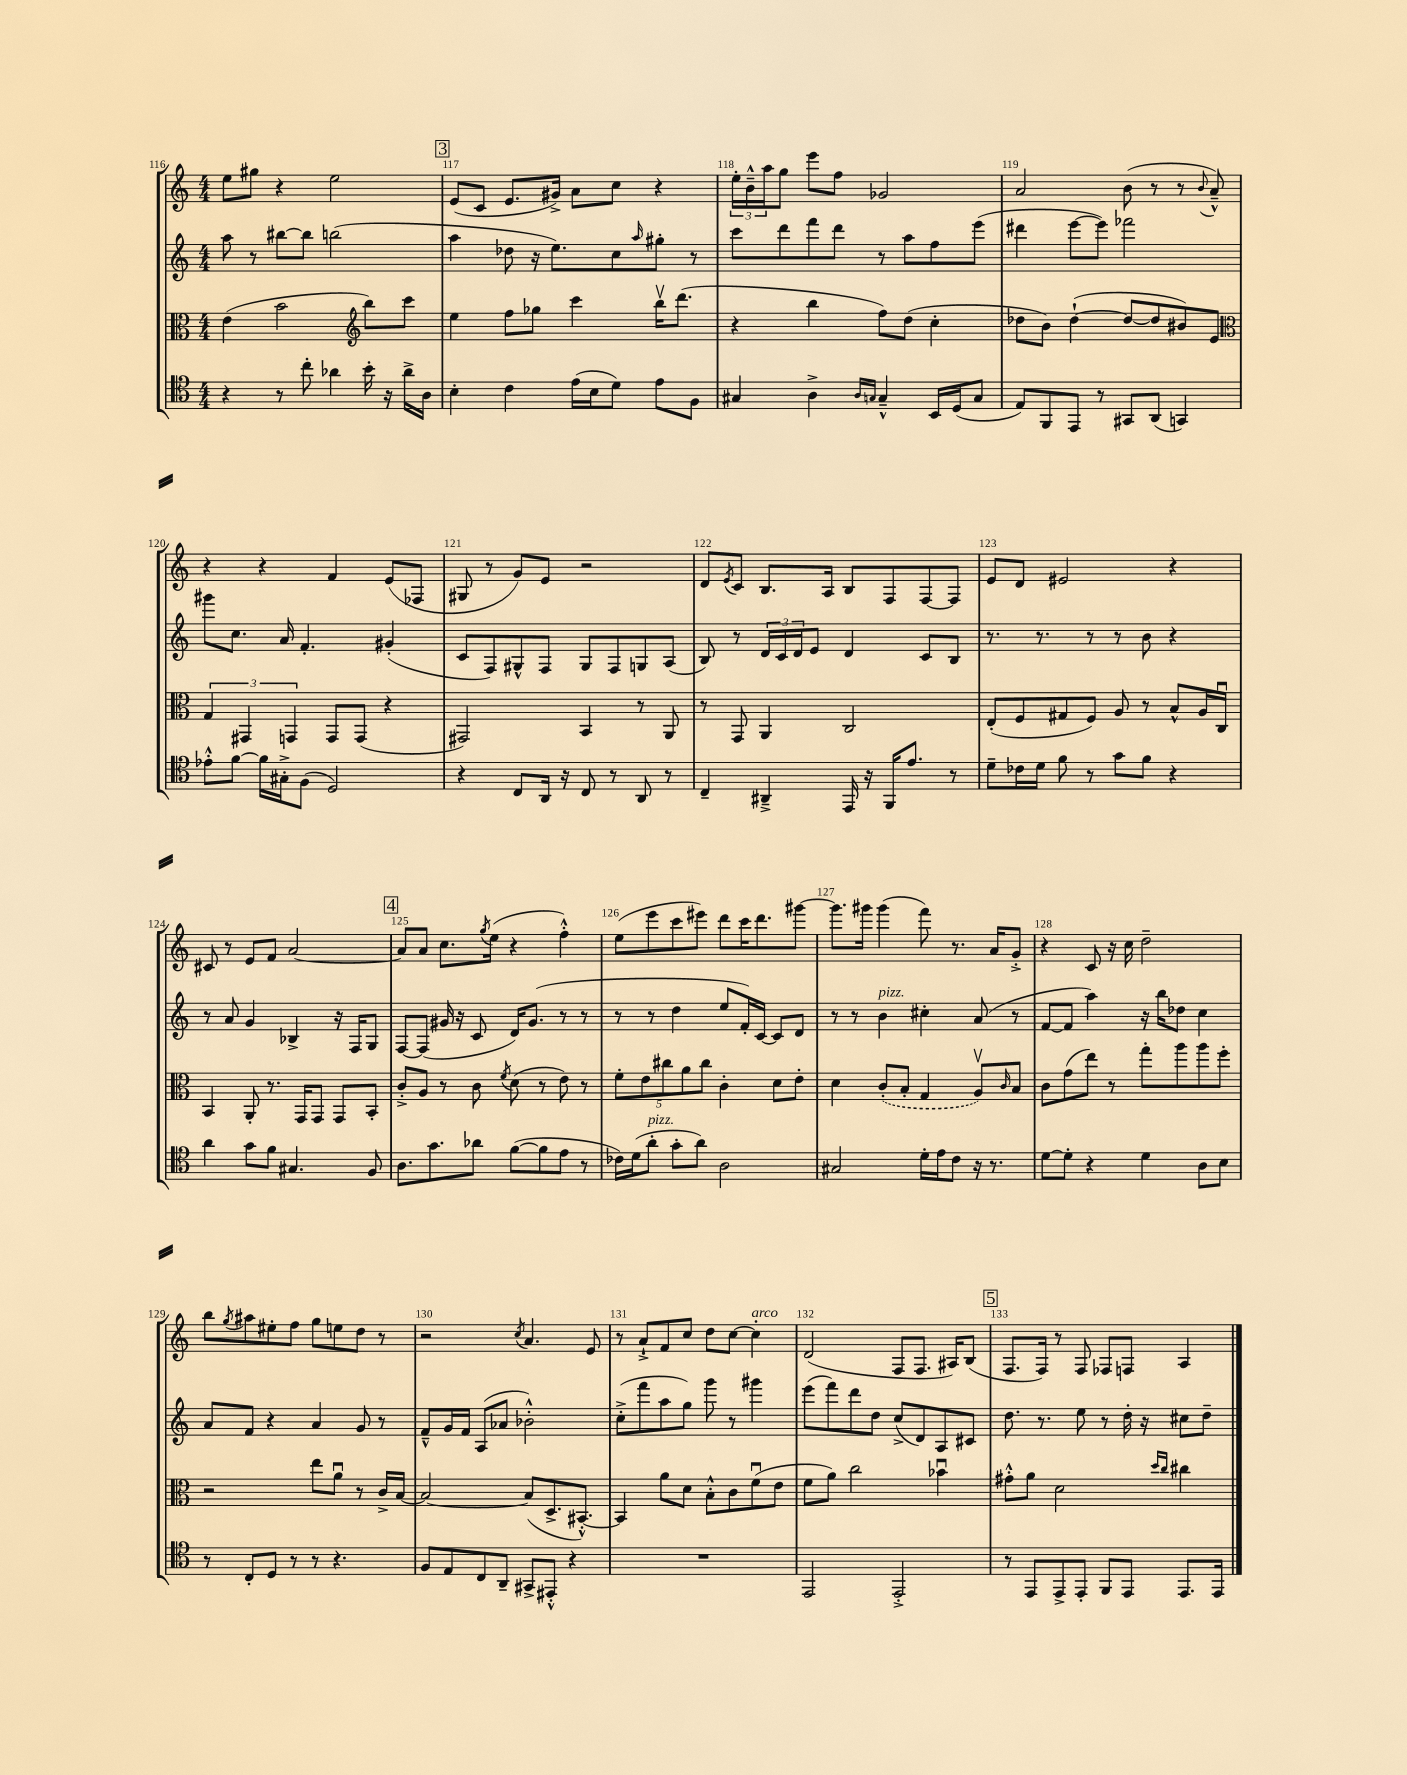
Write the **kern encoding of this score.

**kern	**kern	**kern	**kern
*part4	*part3	*part2	*part1
*staff4	*staff3	*staff2	*staff1
*clefC4	*clefC3	*clefG2	*clefG2
*k[]	*k[]	*k[]	*k[]
*M4/4	*M4/4	*M4/4	*M4/4
=116	=116	=116	=116
4r	(4e\	8aa\	8ee\L
.	.	8r	8gg#X\J
8r	2b\	[8bb#X\L	4r
8cc'\	.	8bb#\J]	.
4a-X\	.	(2bbn\	2ee\
*	*clefG2	*	*
16b'\	8bb\L)	.	.
16r	.	.	.
16a-^\LL	8ccc\J	.	.
16A\JJ	.	.	.
!!LO:REH:place=s1:t=3
=117	=117	=117	=117
4B'\	4ee\	4aa\	(8e/L
.	.	.	8c/J
4c\	8ff\L	8dd-X\	8.e/L
.	8gg-X\J	16r	.
.	.	8.ee\L)	16g#X^/Jk)
(16e\LL	4ccc\	.	8a\L
16B\J	.	.	.
8d\J)	.	8cc\	8cc\J
.	.	16qqaa/	.
8e\L	16bbv\KL	8gg#X'\J	4r
.	(8.ddd\J	.	.
8F\J	.	8r	.
=118	=118	=118	=118
4G#X/	4r	8ccc\L	24ee'\LL
.	.	.	24b~^^\
.	.	.	24aa\J
.	.	8ddd\	8gg\J
4A^\	4bb\	8fff\	8eee\L
.	.	8ddd\J	8ff\J
16qqA/LL	.	.	.
16qqGn/JJ	.	.	.
4G~^^/	8ff\L)	8r	2g-X/
.	(8dd\J	8aa\L	.
16BB/LL	4cc'\	8ff\	.
(16D/J	.	.	.
8G/J	.	(8eee\J	.
=119	=119	=119	=119
8E/L)	8dd-X\L	4ddd#X\	2a/
8FF/	8b\J)	.	.
8EE/J	([4dd-`\	[8eee\L	.
8r	.	8eee\J])	.
8GG#X/L	8dd-/L_	2fff-X\	(8b\
(8AA/J	8dd-/]	.	8r
4GGn/)	8b#X/)	.	8r
.	.	.	8qqb/
.	8e/J	.	8a~^^/)
!!LO:LB:g=z
=120	=120	=120	=120
*	*clefC3	*	*
8e-X'^^\L	6G/	8ggg#X\L	4r
[8f\J	.	8.cc\J	.
.	6GG#X/	.	.
16f\LL]	.	.	4r
16G#X'^\J	.	16a/	.
.	6GGn/	.	.
(8F\J	.	4.f'/	.
2D/)	8GG/L	.	4f/
.	(8GG/J	.	.
.	4r	(4g#X'/	(8e/L
.	.	.	8F-X/J
=121	=121	=121	=121
4r	2GG#X/)	8c/L	8G#X/
.	.	8F/)	8r
8C/L	.	8G#X^^/	8g/L)
16AA/Jk	.	8F/J	8e/J
16r	.	.	.
8C/	4BB/	8G#/L	2r
8r	.	8F/	.
8AA/	8r	8Gn/	.
8r	8AA/	(8A/J	.
=122	=122	=122	=122
4C~/	8r	8B/)	8d/L
.	.	.	8qe/
.	8GG/	8r	8c/J
4AA#X~^/	4AA/	24d/LL	8.B/L
.	.	24c/	.
.	.	24d/J	.
.	.	8e/J	.
.	.	.	16A/Jk
16EE/	2C/	4d/	8B/L
16r	.	.	.
16FF/KL	.	.	8F/
8.e/J	.	.	.
.	.	8c/L	[8F/
8r	.	8B/J	8F/J]
=123	=123	=123	=123
8d~\L	(8E'/L	8.r	8e/L
16c-X\L	8F/	.	8d/J
16d\JJ	.	8.r	.
8f\	8G#X/	.	2e#X/
8r	8F/J)	8r	.
8g\L	8A/	8r	.
8f\J	8r	8b\	.
4r	8B^^/L	4r	4r
.	16A/L	.	.
.	16Cu/JJ	.	.
!!LO:LB:g=z
=124	=124	=124	=124
4a\	4BB/	8r	8c#X/
.	.	8a/	8r
8g\L	8AA'/	4g/	8e/L
8f\J	8.r	.	8f/J
4.G#X/	.	4B-X^/	[2a/
.	16GG/KL	.	.
.	8GG/J	.	.
.	8GG/L	16r	.
.	.	16F/KL	.
8F/	8BB'/J	8G/J	.
!!LO:REH:place=s1:t=4
=125	=125	=125	=125
8.A\L	8c'^/L	[8F/L	8a/L]
.	8A/J	(8F/J]	8a/J
8.g\	.	.	.
.	8r	16g#X/	8.cc\L
.	.	16r	.
8a-X\J	8c\	8c/	.
.	.	.	8qgg/
.	.	.	(16ee\Jk
.	8qf/	.	.
([8f\L	(8d\	16d/KL)	4r
.	.	(8.g#/J	.
8f\]	8r	.	.
8e\J	8e\)	8r	4ff'^^\)
8r	8r	8r	.
=126	=126	=126	=126
16c-X\LL)	10f'\L	8r	(8ee\L
(16d\J	.	.	.
.	10e\	.	.
!LO:TX:a:i:t=pizz.	!	!	!
8a'\J	.	8r	8eee\
.	10cc#X\	.	.
8g'\L	.	4dd\	8ccc\
.	10a\	.	.
8a\J)	.	.	8eee#X\J)
.	10cc#\J	.	.
2A\	4c'\	8ee/L	8ddd\L
.	.	16f'/L)	16ccc\K
.	.	[16c/JJ	8.ddd\
.	8d\L	8c/L]	.
.	8e'\J	8d/J	[8ggg#X\J
=127	=127	=127	=127
2G#X/	4d\	8r	8.ggg#\L]
.	.	8r	.
.	.	.	16ggg#X\Jk
!	!	!LO:TX:a:i:t=pizz.	!
.	(8c'/L	4b\	(4ggg#\
.	8B'/J	.	.
16d'\LL	4G/	4cc#X'\	8fff\)
16e\J	.	.	.
8c\J	.	.	8.r
16r	8Av/L)	(8a/	.
8.r	.	.	16a/KL
.	16qqc/	.	.
.	8B/J	8r	8g'^/J
=128	=128	=128	=128
[8d\L	8c\L	[8f/L	4r
8d'\J]	(8g\	8f/J]	.
4r	8ee\J)	4aa\)	8c/
.	8r	.	16r
.	.	.	16cc\
4d\	8gg'\L	16r	2dd~\
.	.	16bb\KL	.
.	8aa\	8dd-X\J	.
8A\L	8aa\	4cc\	.
8B\J	8ff'\J	.	.
!!LO:LB:g=z
=129	=129	=129	=129
8r	2r	8a/L	8bb\L
.	.	.	8qgg/
8C'/L	.	8f/J	8aa#X\
8D/J	.	4r	8ee#X'\
8r	.	.	8ff\J
8r	8ee\L	4a/	8gg\L
4.r	8au\J	.	8een\
.	8r	8g/	8dd\J
.	16c^/LL	8r	8r
.	[16B/JJ	.	.
=130	=130	=130	=130
8F/L	2B/_	8f~^^/L	2r
8E/	.	16g/L	.
.	.	16f/JJ	.
8C/	.	(8A/L	.
8AA~/J	.	8a-X/J	.
.	.	.	8qcc/
8GG#X^/L	(8B/L]	2b-X'^^\)	4.a/
8EE#X'^^/J	8.D^/	.	.
4r	.	.	.
.	[8.BB#X'^^/J)	.	.
.	.	.	8e/
=131	=131	=131	=131
1r	4BB#/]	(8cc'^\L	8r
.	.	8fff\	8a`^/L
.	8a\L	8aa\	8f/
.	8d\J	8gg\J)	8cc/J
.	8B'^^\L	8ggg\	8dd\L
.	8c\	8r	[8cc\J
!	!	!	!LO:TX:a:i:t=arco
.	(8fu\	4ggg#X\	4cc'\]
.	8e\J	.	.
=132	=132	=132	=132
2EE/	8f\L	(8eee\L	(2d/
.	8a\J)	8fff\)	.
.	2cc\	8ddd\	.
.	.	8dd\J	.
2EE'^/	.	(8cc^/L	8F/L
.	.	8d/)	8.F/J
.	4b-Xu\	8A/	.
.	.	.	16A#X/KL)
.	.	8c#X/J	(8B/J
!!LO:REH:place=s1:t=5
=133	=133	=133	=133
8r	8g#X'^^\L	8.dd\	8.F/L
8EE/L	8a\J	.	.
.	.	8.r	16F/Jk)
8EE^/	2d\	.	8r
8EE'/J	.	8ee\	8F/
8FF/L	.	8r	8F-X/L
8EE/J	.	16dd'\	8Fn/J
.	.	16r	.
.	16qqdd/LL	.	.
.	16qqcc/JJ	.	.
8.EE/L	4cc#X\	8cc#X\L	4A/
.	.	8dd~\J	.
16EE/Jk	.	.	.
==	==	==	==
*-	*-	*-	*-
